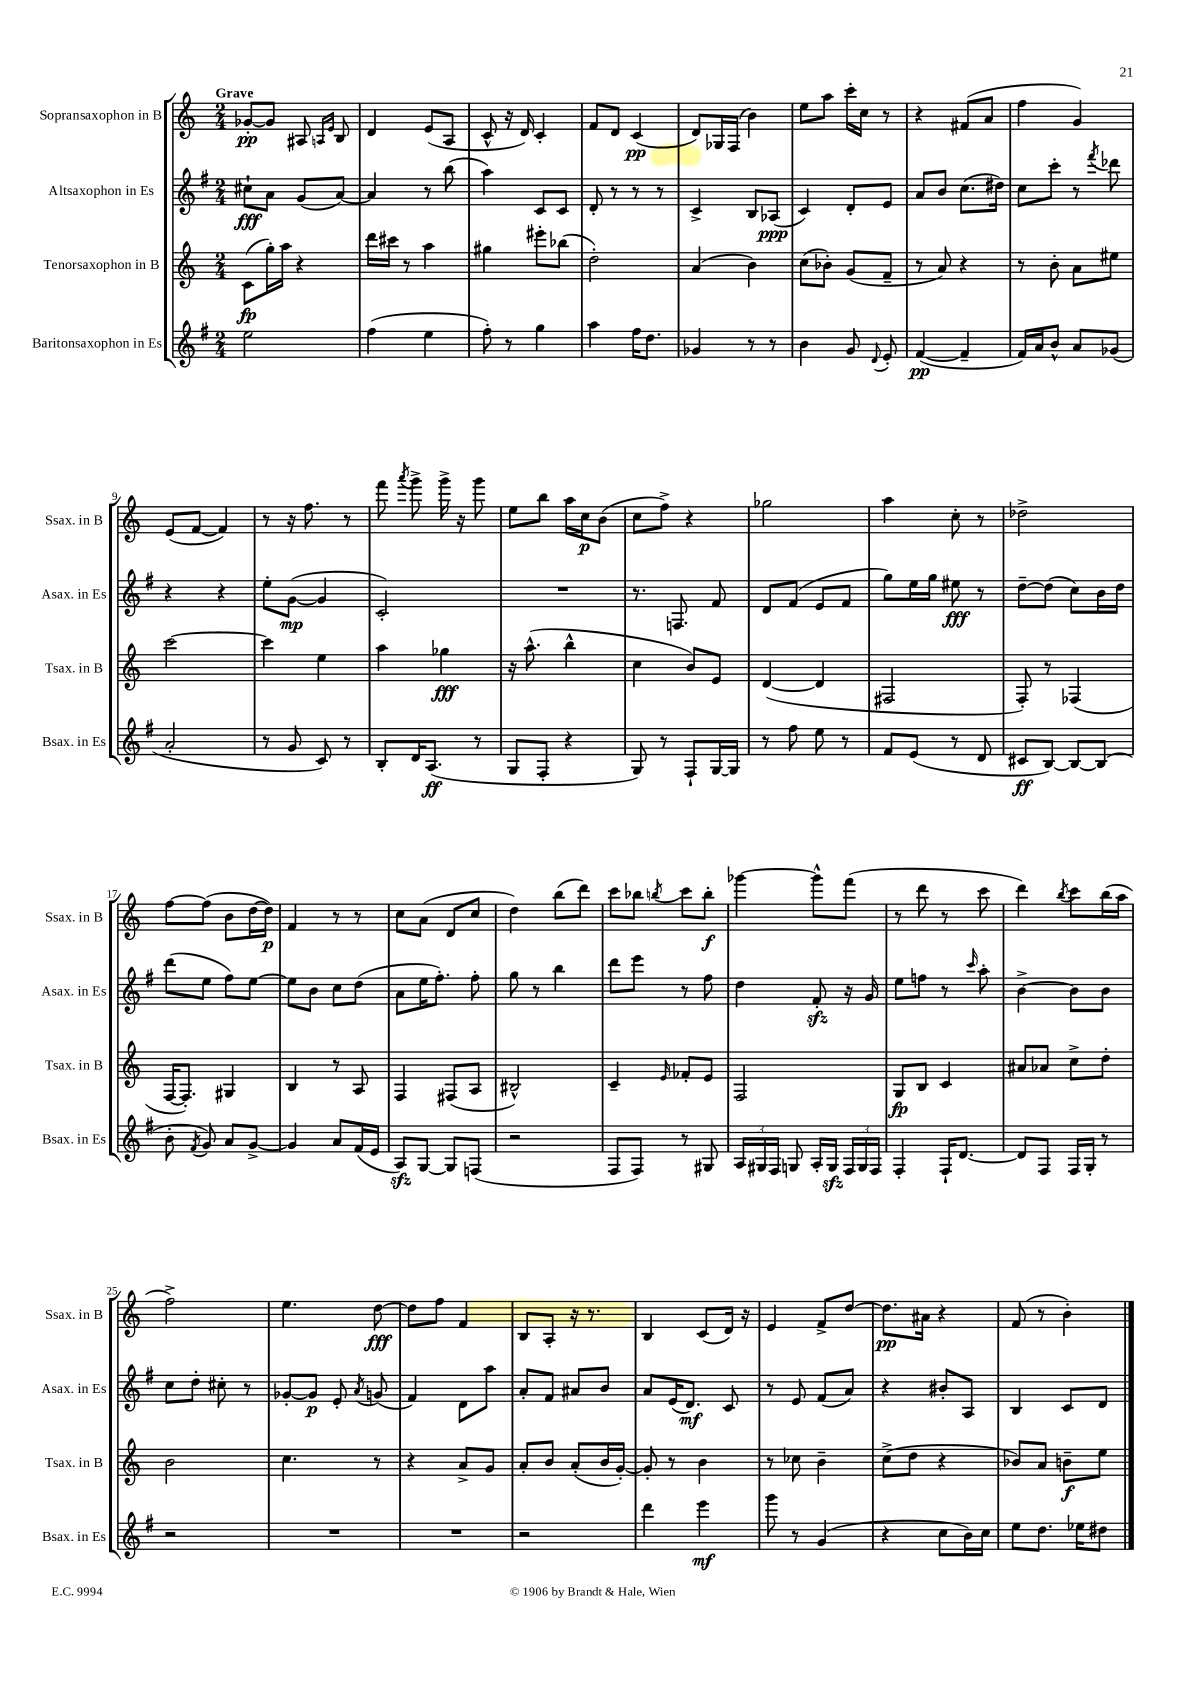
<<
\new StaffGroup <<
\new Staff = "s0" \with { instrumentName = "Sopransaxophon in B" shortInstrumentName = "Ssax. in B" } {
    \clef treble \key c \major \numericTimeSignature \time 2/4 \tempo "Grave"
    \autoBeamOff ges'8[~-.\pp ges'8] ais8 \grace { a16[ e'16] } b8 |
    d'4 e'8[( a8] |
    c'8-^ r16 d'16) c'4-. |
    f'8[ d'8] c'4\pp( |
    d'8[) ges16 f16]( b'4) |
    e''8[ a''8] c'''16[-. c''16] r8 |
    r4 fis'8[( a'8] |
    f''4 g'4) |
    e'8[( f'8]~ f'4) |
    r8 r16 f''8. r8 |
    f'''8 \acciaccatura { a'''8 } g'''8-> g'''16-> r16 g'''8 |
    e''8[ b''8] a''16[ c''16\p b'8]( |
    c''8[ f''8]->) r4 |
    ges''2 |
    a''4 c''8-. r8 |
    des''2-> |
    f''8[~ f''8]( b'8[ d''16~ d''16]\p) |
    f'4 r8 r8 |
    c''8[ a'8]( d'8[ c''8] |
    d''4) b''8[( d'''8]) |
    c'''8[ bes''8] \acciaccatura { b''8 } c'''8[ b''8]-.\f |
    ges'''4~ ges'''8[-^ f'''8]( |
    r8 d'''8 r8 c'''8 |
    d'''4) \acciaccatura { b''8 } c'''8[ b''16( a''16] |
    f''2->) |
    e''4. d''8~\fff |
    d''8[ f''8] f'4 |
    b8[ a8]-. r16 r8. |
    b4 c'8[( d'16]) r16 |
    e'4 f'8[-> d''8]~ |
    d''8.[\pp ais'16] r4 |
    f'8( r8 b'4-.) \bar "|." |
}
\new Staff = "s1" \with { instrumentName = "Altsaxophon in Es" shortInstrumentName = "Asax. in Es" } {
    \clef treble \key g \major \numericTimeSignature \time 2/4
    \autoBeamOff cis''8[-!\fff a'8] g'8[( a'8]~) |
    a'4 r8 b''8( |
    a''4) c'8[ c'8] |
    d'8-. r8 r8 r8 |
    c'4-> b8[ aes8]\ppp( |
    c'4) d'8[-. e'8] |
    a'8[ b'8] c''8.[( dis''16]) |
    c''8[ c'''8]-. r8 \acciaccatura { fis'''8 } des'''8 |
    r4 r4 |
    e''8[-. g'8]~\mp( g'4 |
    c'2-.) |
    R2 |
    r8. f8. fis'8 |
    d'8[ fis'8]( e'8[ fis'8] |
    g''8[) e''16 g''16] eis''8\fff r8 |
    d''8[~-- d''8]( c''8[) b'16 d''16] |
    d'''8[( e''8] fis''8[) e''8]~ |
    e''8[ b'8] c''8[ d''8]( |
    a'8[ e''16 fis''8.]-.) fis''8-. |
    g''8 r8 b''4 |
    d'''8[ e'''8] r8 fis''8 |
    d''4 fis'8-.\sfz r16 g'16 |
    e''8[ f''8] r8 \grace { c'''16 } a''8-. |
    b'4~-> b'8[ b'8] |
    c''8[ d''8]-. cis''8-. r8 |
    ges'8[~-. ges'8]\p e'8-. \acciaccatura { a'8 } g'8( |
    fis'4) d'8[ a''8] |
    a'8[-. fis'8] ais'8[ b'8] |
    a'8[ e'16( d'8.]\mf) c'8 |
    r8 e'8 fis'8[( a'8]) |
    r4 bis'8[-. a8] |
    b4 c'8[ d'8] \bar "|." |
}
\new Staff = "s2" \with { instrumentName = "Tenorsaxophon in B" shortInstrumentName = "Tsax. in B" } {
    \clef treble \key c \major \numericTimeSignature \time 2/4
    \autoBeamOff c'8[\fp( g''16-.) a''16] r4 |
    d'''16[ cis'''16] r8 a''4 |
    gis''4 eis'''8[-. bes''8]( |
    d''2-.) |
    a'4( b'4) |
    c''8[( bes'8]-.) g'8[( f'8]-- |
    r8 a'8) r4 |
    r8 b'8-. a'8[ eis''8] |
    c'''2~ |
    c'''4 e''4 |
    a''4 ges''4\fff |
    r16 a''8.-^( b''4-^ |
    c''4 b'8[) e'8] |
    d'4~( d'4 |
    fis2 |
    f8-.) r8 fes4( |
    f16[~ f8.]-.) gis4 |
    b4 r8 a8 |
    f4 fis8[( a8] |
    bis2-^) |
    c'4-- \grace { e'16 } fes'8[-. e'8] |
    f2 |
    g8[\fp b8] c'4 |
    ais'8[ aes'8] c''8[-> d''8]-. |
    b'2 |
    c''4. r8 |
    r4 a'8[-> g'8] |
    a'8[-. b'8] a'8[-.( b'16 g'16]~-.) |
    g'8-. r8 b'4 |
    r8 ces''8 b'4-- |
    c''8[->( d''8] r4 |
    bes'8[) a'8] b'8[--\f e''8] \bar "|." |
}
\new Staff = "s3" \with { instrumentName = "Baritonsaxophon in Es" shortInstrumentName = "Bsax. in Es" } {
    \clef treble \key g \major \numericTimeSignature \time 2/4
    \autoBeamOff e''2 |
    fis''4( e''4 |
    fis''8-.) r8 g''4 |
    a''4 fis''16[ d''8.] |
    ges'4 r8 r8 |
    b'4 g'8 \appoggiatura { d'8 } e'8-. |
    fis'4~\pp( fis'4-- |
    fis'16[) a'16 b'8]-^ a'8[ ges'8]( |
    a'2-. |
    r8 g'8 c'8) r8 |
    b8[-. d'16 a8.]\ff( r8 |
    g8[ fis8]-. r4 |
    g8) r8 fis8[-! g16~ g16] |
    r8 fis''8 e''8 r8 |
    fis'8[ e'8]( r8 d'8 |
    cis'8[\ff b8]~) b8[~ b8]( |
    b'8-. \acciaccatura { fis'8 } g'8) a'8[ g'8]~-> |
    g'4 a'8[ fis'16( e'16] |
    a8[\sfz) g8]~ g8[ f8]( |
    r2 |
    fis8[ fis8]) r8 gis8 |
    \tuplet 3/2 { a16[ gis16 fis16] } g8 a16[-. g16]\sfz \tuplet 3/2 { fis16[ g16 fis16] } |
    fis4-. fis16[-! d'8.]~ |
    d'8[ fis8] fis16[ g16]-. r8 |
    r2 |
    R2 |
    R2 |
    r2 |
    d'''4 e'''4\mf |
    g'''8 r8 g'4( |
    r4 c''8[ b'16) c''16] |
    e''8[ d''8.] ees''16[ dis''8] \bar "|." |
}
>>
>>
